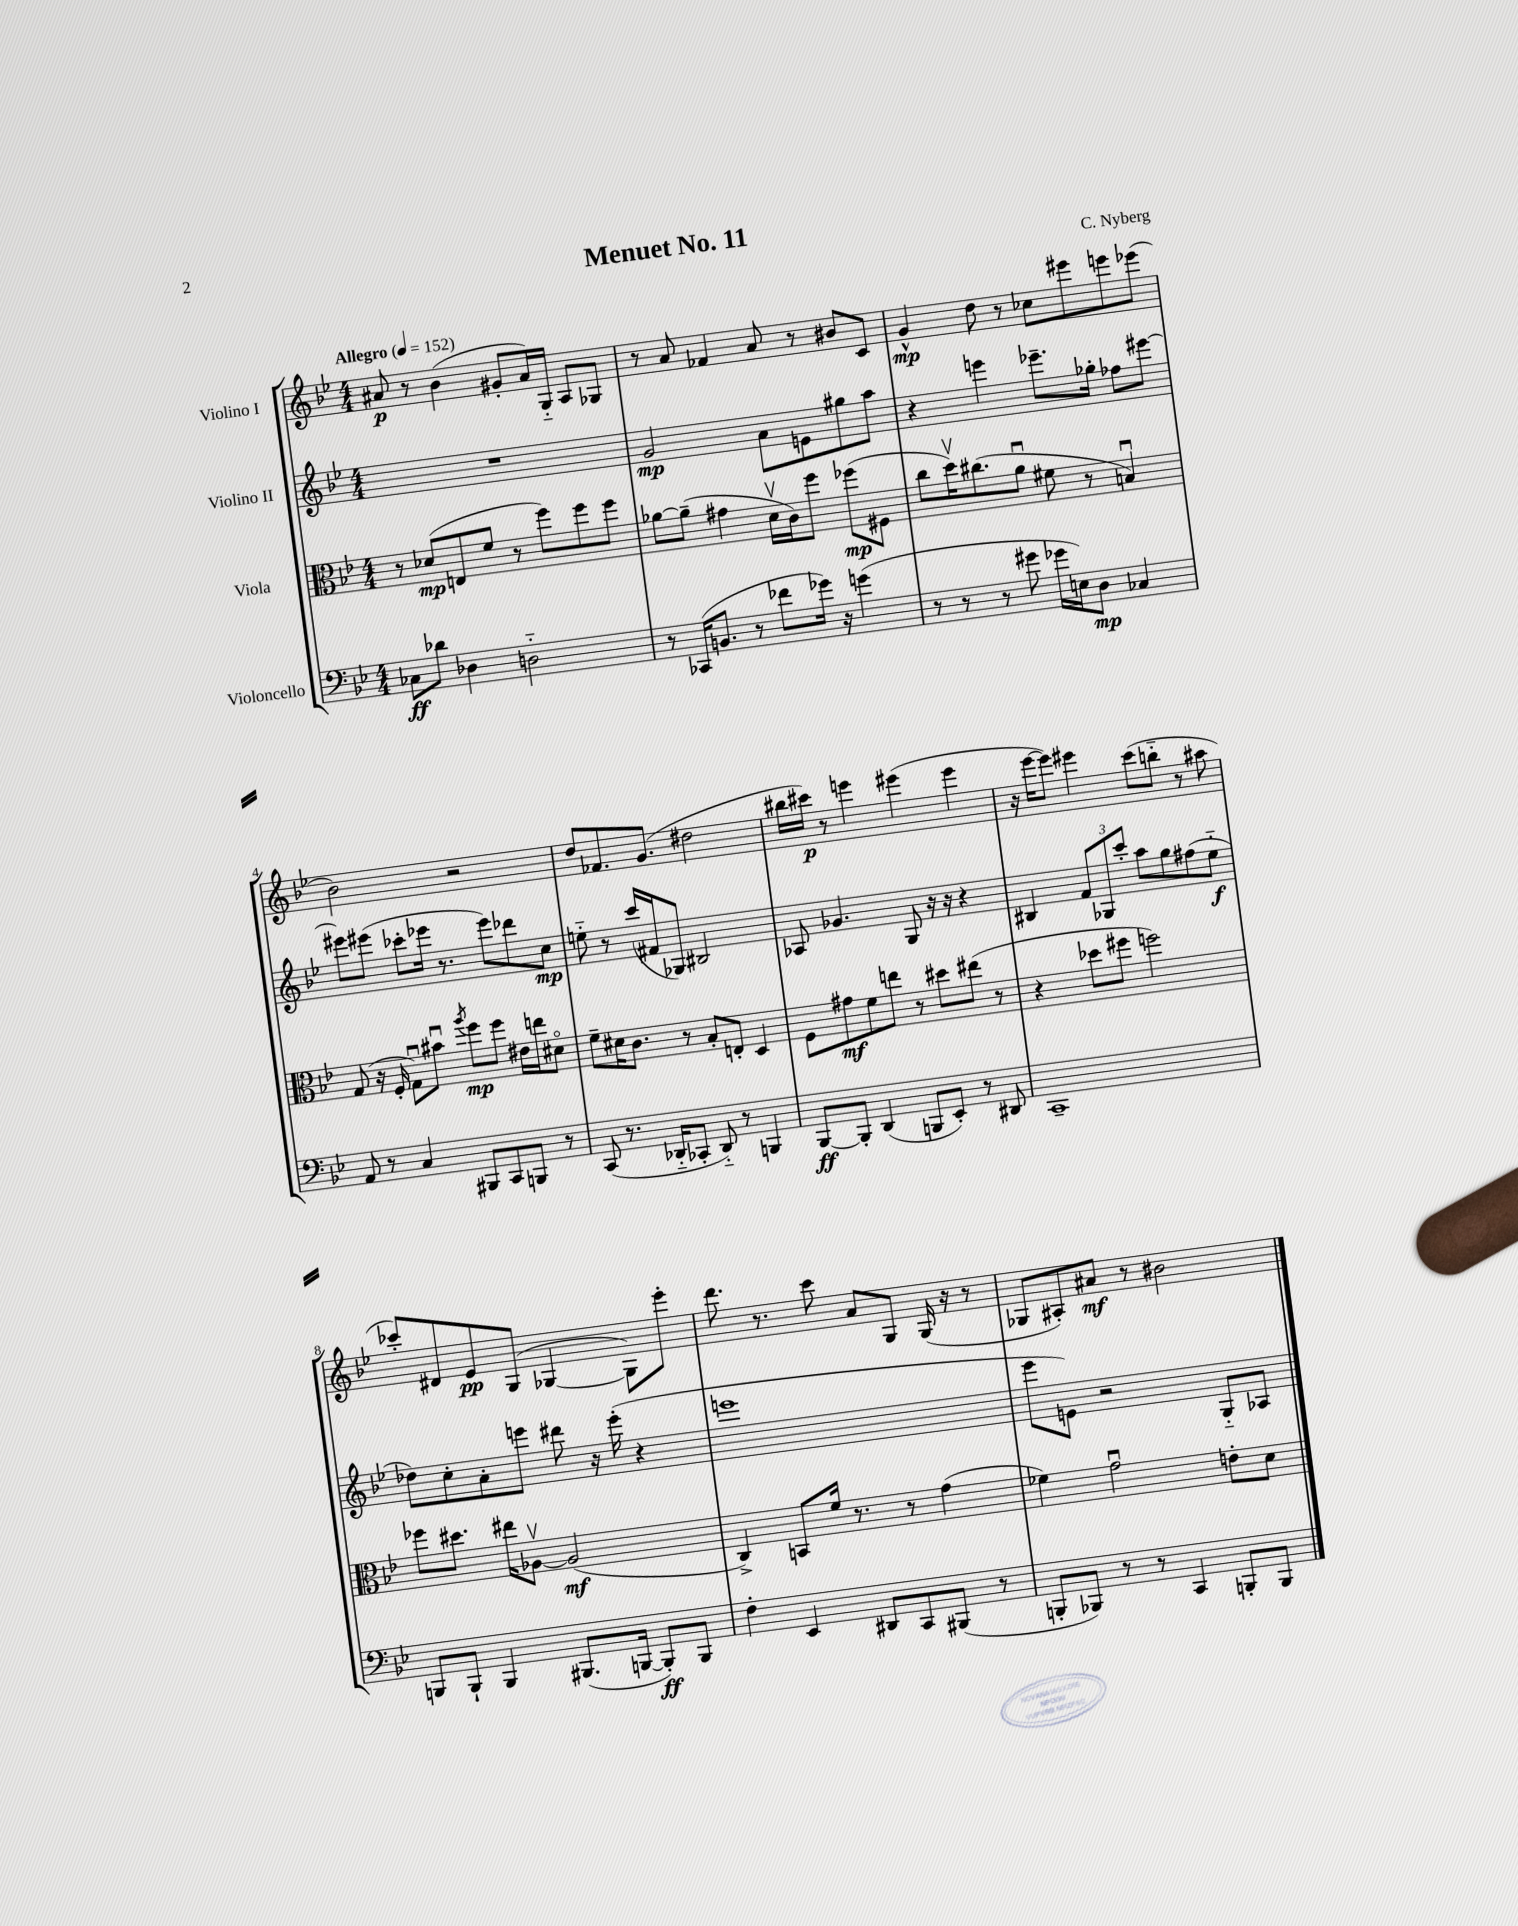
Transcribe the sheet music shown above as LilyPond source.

\header { title = "Menuet No. 11" composer = "C. Nyberg" }
<<
\new StaffGroup <<
\new Staff = "s0" \with { instrumentName = "Violino I" } {
    \clef treble \key bes \major \numericTimeSignature \time 4/4 \tempo "Allegro" 4 = 152
    ais'8\p r8 bes'4( gis'8-. ais'16) g16-_ a8 ges8 |
    r8 a'8 fes'4 a'8 r8 bis'8 c'8 |
    g'4-^\mp d''8 r8 ces''8 eis'''8 e'''8 ees'''8( |
    bes'2) r2 |
    d''8 fes'8. g'8.( dis''2 |
    bis''16 cis'''16\p) r8 e'''4 eis'''4( eis'''4 |
    r16 ees'''16~ ees'''8) eis'''4 c'''8( b''8-_ r8 ais''8 |
    ces'''8-.) dis'8 ees'8\pp g8( ges4~ ges8) ees'''8-. |
    d'''8. r8. c'''8 a'8 g8 g16( r16 r8 |
    ges8 ais8-.) ais'8\mf r8 bis'2 \bar "|." |
}
\new Staff = "s1" \with { instrumentName = "Violino II" } {
    \clef treble \key bes \major \numericTimeSignature \time 4/4
    R1 |
    g'2\mp a'8 e'8 gis''8 a''8 |
    r4 e'''4 ees'''8.-- ges''16-. fes''8 eis'''8~ |
    eis'''8 eis'''8( ces'''8-. ees'''16 r8. ees'''8) des'''8 c''8\mp |
    e''8-_ r8 c'''16( fis'16 ges8) bis2 |
    aes8 ges'4. g8 r16 r16 r4 |
    bis4 \tuplet 3/2 { f'8 ges8 c'''8-. } a''8 g''8 fis''8( ees''8-_\f |
    des''8) c''8-. a'8-. e'''8 dis'''8 r16 e'''16-.( r4 |
    e'''1 |
    ees'''8 e'8) r2 g8-_ aes8 \bar "|." |
}
\new Staff = "s2" \with { instrumentName = "Viola" } {
    \clef alto \key bes \major \numericTimeSignature \time 4/4
    r8 des'8\mp( e8 f'8 r8 f''8) f''8 f''8 |
    aes'8~ aes'8--( gis'4 d'16\upbow c'16) f''8 fes''8\mp( fis8 |
    c''8 d''16\upbow) cis''8.( a'8\downbow fis'8 r8 b4\downbow) |
    g8( r16 f16-. g8\downbow) bis'8\downbow \acciaccatura { a''8 } f''8\mp f''8 eis'16 e''16 dis'8\flageolet |
    f'8-- dis'16 c'8. r8 bes8-. e8-. d4 |
    f8 gis'8\mf f'8 e''8 r8 dis''8 eis''8( r8 |
    r4 des''8 fis''8 f''2) |
    fes''8 dis''8. eis''16 aes8~\upbow aes2\mf( |
    c4->) b,8 f'16 r8. r8 g'4( |
    fes'4) g'2\downbow e'8-. d'8 \bar "|." |
}
\new Staff = "s3" \with { instrumentName = "Violoncello" } {
    \clef bass \key bes \major \numericTimeSignature \time 4/4
    ces8\ff des'8 des4 d2-_ |
    r8 ces,16( b,8. r8 fes'8 ges'16) r16 g'4( |
    r8 r8 r8 gis'8 ges'16 e16) d8\mp ces4 |
    a,8 r8 c4 bis,,8 c,8 b,,8 r8 |
    c,8( r8. des,16-_ ces,8-. des,8-_) r8 b,,4 |
    bes,,8~\ff bes,,8-. d,4( b,,8 ees,8-.) r8 dis,8 |
    c,1-- |
    b,,8 b,,8-! b,,4 bis,,8.( b,,16~ b,,8-.\ff) b,,8 |
    f4-. ees,4 dis,8 c,8 bis,,8( r8 |
    b,,8-. bes,,8) r8 r8 c,4 b,,8-. b,,8 \bar "|." |
}
>>
>>
